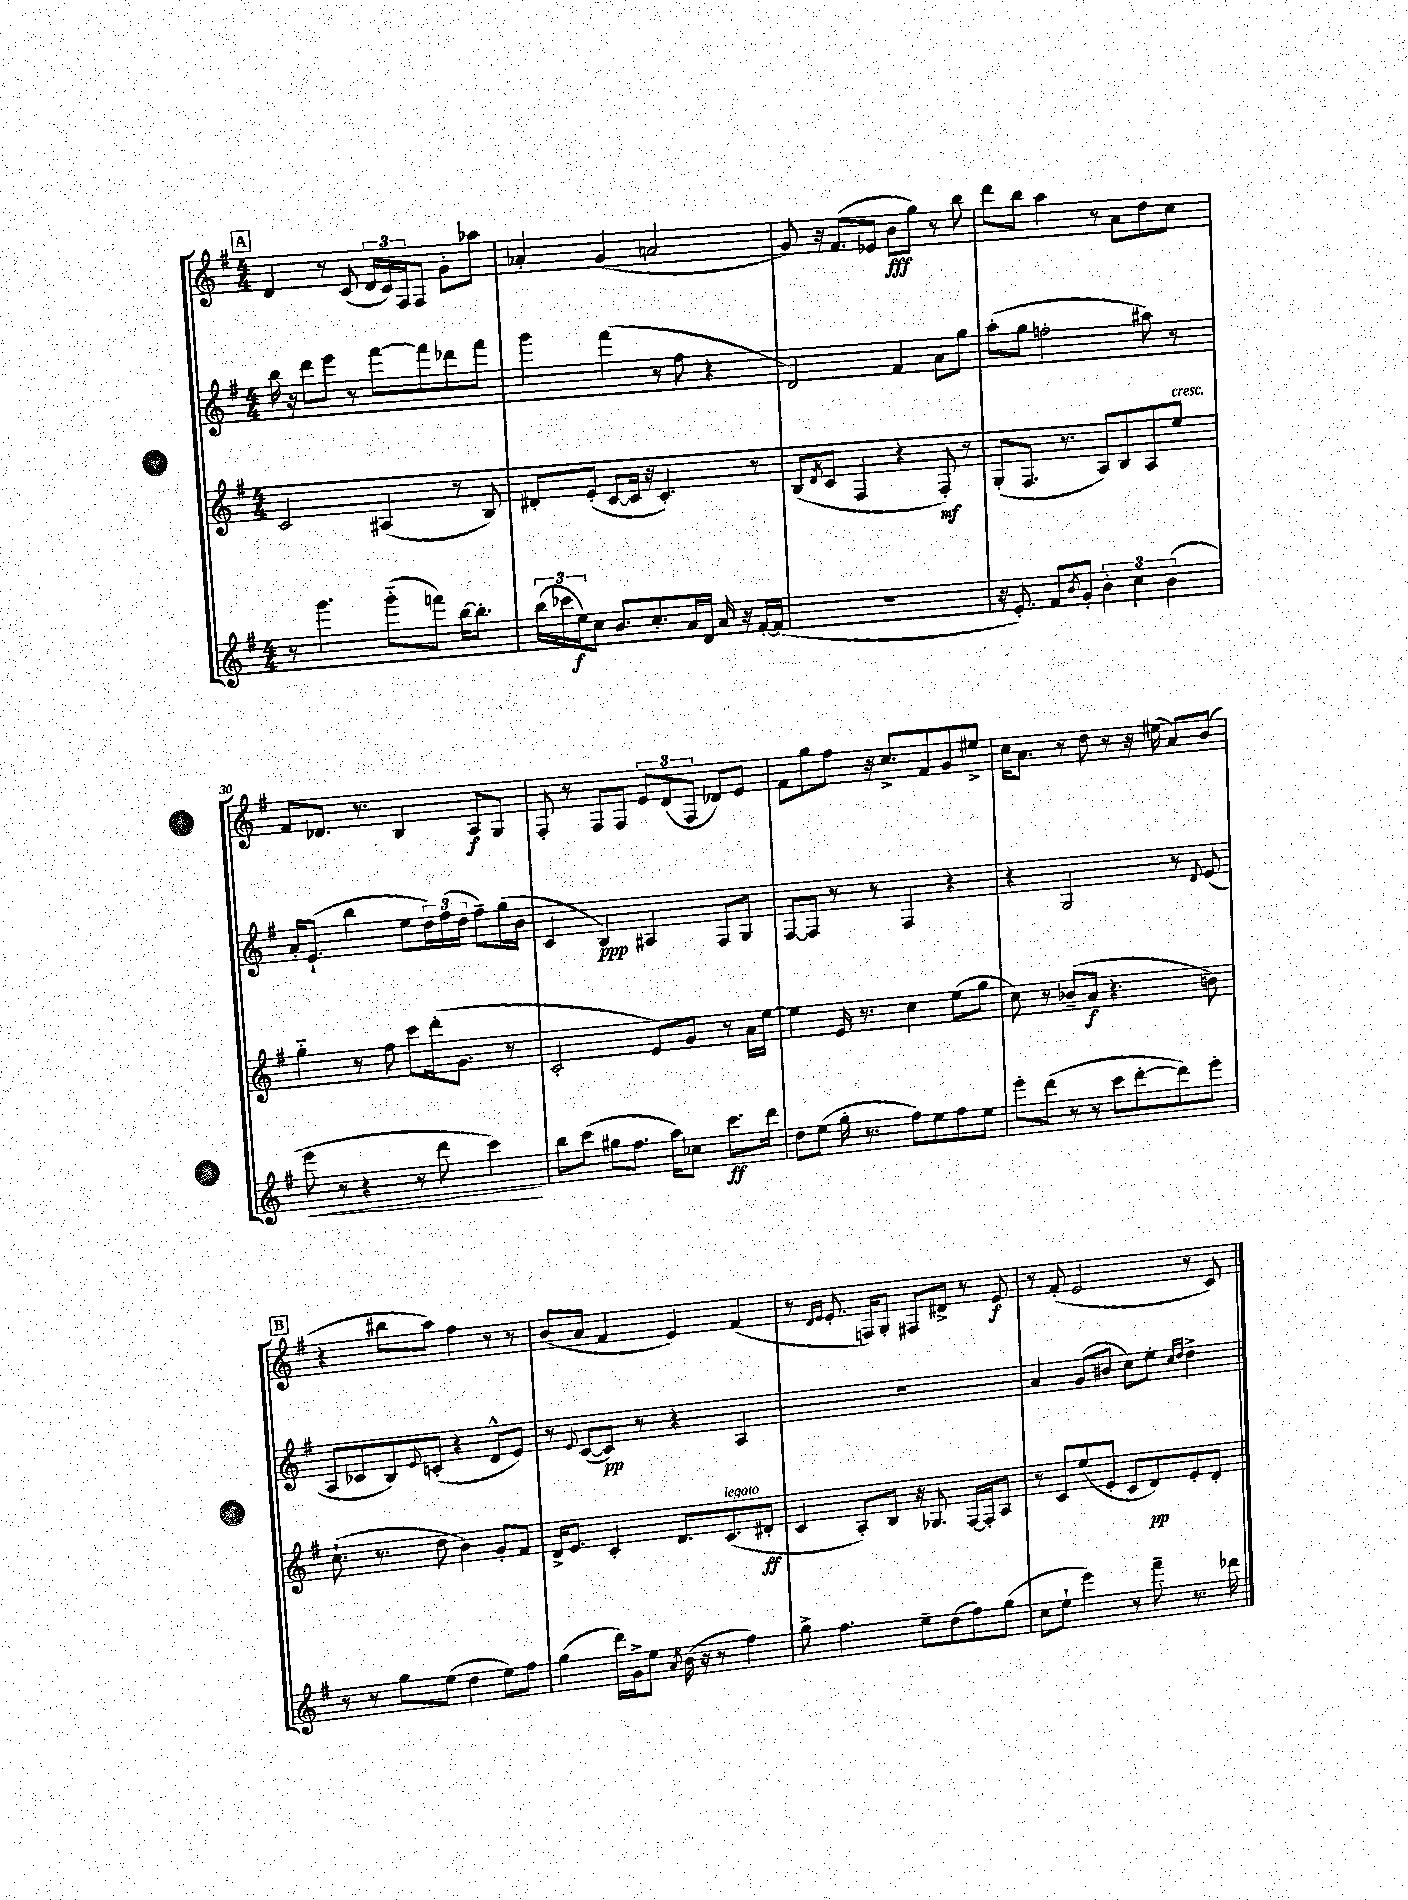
<<
\new StaffGroup <<
\new Staff = "s0" {
    \clef treble \key g \major \numericTimeSignature \time 4/4
    \mark \markup { \box "A" } d'4 r8 c'8( \tuplet 3/2 { d'16 c'16) fis16 } fis8 g'8-. aes''8 |
    aes'4-. g'4( a'2 |
    g'8) r16 fis'8.( ees'8 b'8\fff g''8) r8 b''8 |
    d'''8 b''8 a''4 r8 a'8 d''8 c''8 |
    fis'8 des'8. r8. b4 a8\f g8 |
    fis8-. r8 fis8 fis8 \tuplet 3/2 { e'8 d'8( fis8 } des'8) e'8 |
    fis'8 g''8 fis''8 r16 c''8.-> fis'8 g'8 eis''8-> |
    c''16 a'8. r8 d''8 r8 r16 eis''16( a'8) b'8( |
    \mark \markup { \box "B" } r4 bis''8 a''8) fis''4 r8 r8 |
    b'8( a'8 fis'4 e'4) fis'4( |
    r8 \grace { d'16 e'16 } e'8.-. f16) g8-. fis8 dis'8-> r8 e'8\f |
    r8 fis'8-.( e'2 r8 c'8) \bar "|." |
}
\new Staff = "s1" {
    \clef treble \key g \major \numericTimeSignature \time 4/4
    \mark \markup { \box "A" } b''16 r16 d'''8 e'''8 r8 fis'''8~ fis'''8 des'''8 fis'''8 |
    g'''4 fis'''4( r8 fis''8 r4 |
    d'2) fis'4 a'8 g''8 |
    a''8-.( g''8 f''2-. ais''8) r8 |
    a'16-. e'8.-!( b''4 e''8 \tuplet 3/2 { d''16) fis''16( d''16 } fis''8--) g''16( b'16 |
    c'4 b4\ppp) ais4 fis8 g8 |
    fis8~ fis8 r8 r8 fis4 r4 |
    r4 g2 r8 \appoggiatura { d'8 } e'8( |
    \mark \markup { \box "B" } a8 ces'8 b8) \appoggiatura { e'8 } c'8-.( r4 d'8-^ e'8) |
    r8 \appoggiatura { e'8 } c'8~( c'8\pp) r8 r4 a4 |
    R1 |
    a'4 g'8( bis'8 c''8) e''8-. \grace { c''16 d''16 } d''4-> \bar "|." |
}
\new Staff = "s2" {
    \clef treble \key g \major \numericTimeSignature \time 4/4
    \mark \markup { \box "A" } c'2 ais4( r8 b8) |
    dis'8-. e'8-.( c'8~ c'16 r16 c'4.-.) r8 |
    b8( \acciaccatura { d'8 } c'8 fis4 r4 fis8-.\mf) r8 |
    g8-.( fis8. r8. a8) b8 a8 e''8^\markup { \italic "cresc." } |
    g''4-_ r8 fis''8 c'''8 d'''16-.( g'8. r8 |
    c'2-. e'8) g'8 r8 a'16 e''16~ |
    e''4 e'16 r8. c''4 e''8( g''8 |
    c''8) r8 bes'8--( a'8\f r4. b'8) |
    \mark \markup { \box "B" } c''8.-!( r8. d''8 b'4) g'8-. fis'8 |
    d'16-> e'8. c'4-. d'8. c'8.^\markup { \italic "legato" }( dis'8-.\ff |
    c'4 a8-.) b8 r16 ges8. fis16~ fis16-. a8 |
    r8 c'8 e''8( e'8-. c'8 d'8\pp) e'8-. d'8-. \bar "|." |
}
\new Staff = "s3" {
    \clef treble \key g \major \numericTimeSignature \time 4/4
    \mark \markup { \box "A" } r8 g'''4. g'''8-_( f'''8) b''16~ b''8.-. |
    \tuplet 3/2 { b''16( ces'''16 e''16\f) } c''8 b'8. c''8.-. a'16 d'16 a'16 r16 fis'16~-. fis'16( |
    R1 |
    r16 e'8.-.) fis'8 \acciaccatura { b'8 } g'8-. \tuplet 3/2 { b'4-. c''4 b'4( } |
    e'''8\< r8 r4 r8 d'''8 c'''4\!) |
    b''8 c'''8( gis''8 fis''8. a''16) ces''8 c'''8.\ff d'''16 |
    d''8 e''8( g''16-. r8. fis''8) e''8 fis''8 e''8 |
    e'''8-. d'''8( r8 r8 c'''8 d'''8~-. d'''8) e'''8-. |
    \mark \markup { \box "B" } r8 r8 g''8 e''8( d''4 e''8) fis''8 |
    g''4( d'''16) g'16-> e''8 \acciaccatura { a'8 } b'16( r16 r8 fis''4) |
    g''8-> fis''4. e''8-- d''8( fis''8) g''8( |
    c''8 e''8-! e'''4) r8 fis'''8-- r8. des'''16 \bar "|." |
}
>>
>>
\layout { \context { \Score currentBarNumber = #26 } }
